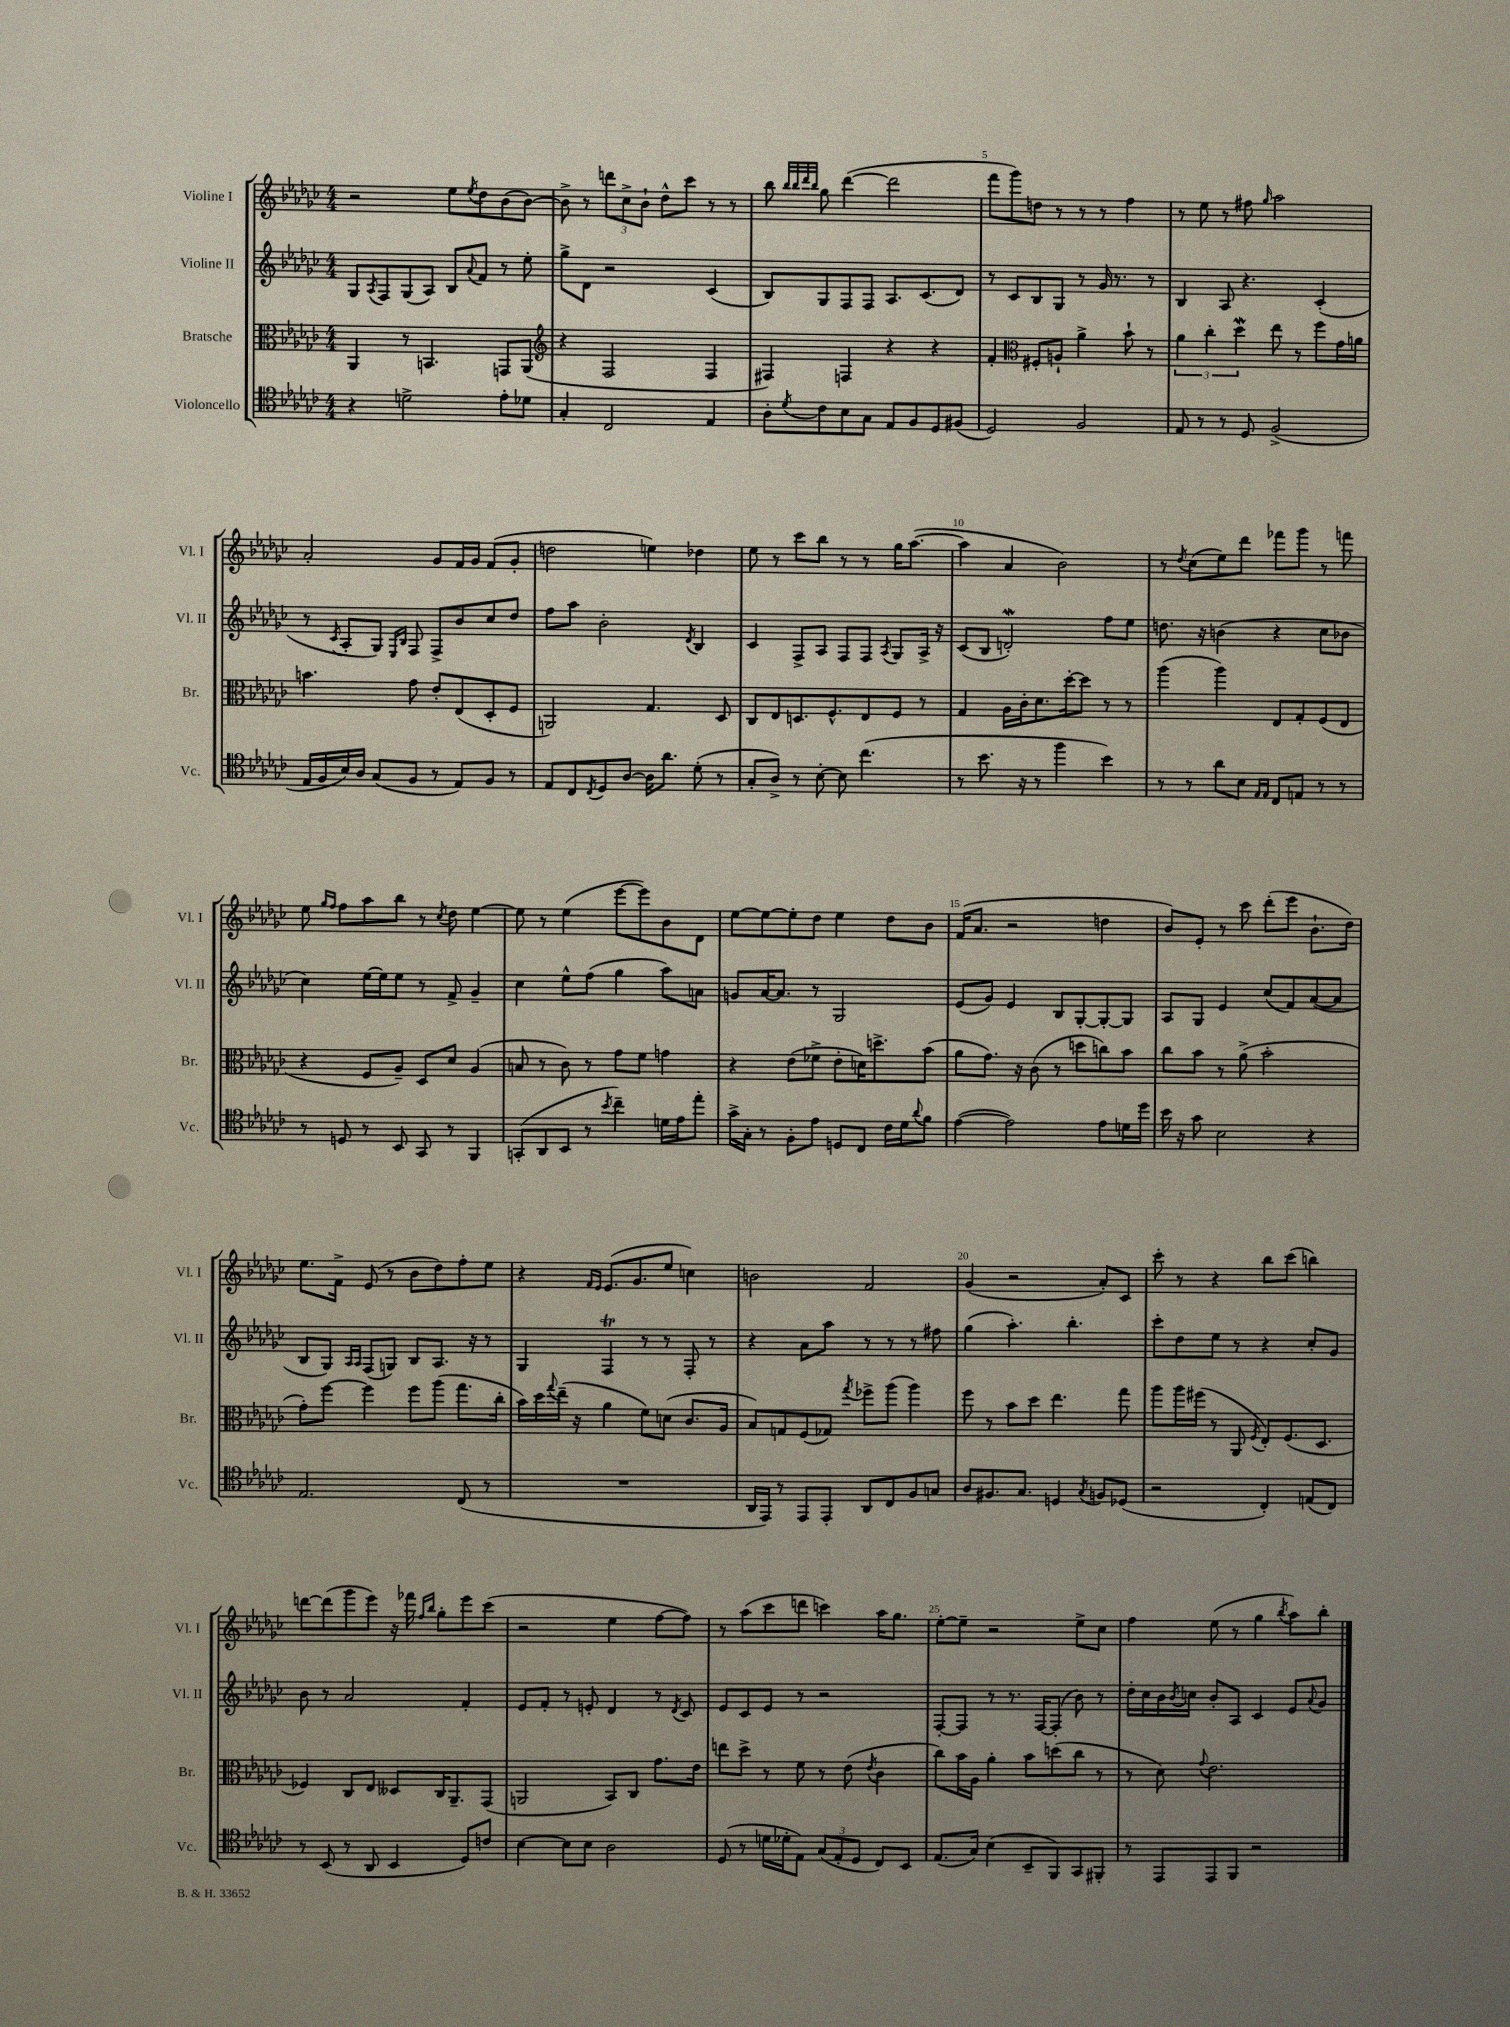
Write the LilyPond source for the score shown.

<<
\new StaffGroup <<
\new Staff = "s0" \with { instrumentName = "Violine I" shortInstrumentName = "Vl. I" } {
    \clef treble \key ges \major \numericTimeSignature \time 4/4
    r2 ees''8 \acciaccatura { ees''8 } des''8 bes'8( bes'8~) |
    bes'8-> r8 \tuplet 3/2 { d'''8 ces''8-> bes'8-! } des''8-^ ces'''8 r8 r8 |
    bes''8 \grace { bes''32 bes''32 des'''32 bes''32 } ges''8 des'''4~( des'''2 |
    f'''8 ges'''8) d''8 r8 r8 r8 f''4 |
    r8 ees''8 r8 fis''8 \grace { ges''16 } aes''2 |
    aes'2-. ges'8 f'16 ges'16 f'8( ges'8-. |
    d''2 e''4) des''4 |
    ees''8 r8 ces'''8 bes''8 r8 r8 ges''16 aes''8.~( |
    aes''4 aes'4 bes'2) |
    r8 \acciaccatura { des''8 } ces''8( ees''8) des'''8 fes'''8 ges'''8 r8 f'''8 |
    ees''8 \grace { ges''16 f''16 } f''8 aes''8 bes''8 r8 \acciaccatura { ces''8 } des''8 ees''4~ |
    ees''8 r8 ees''4( ees'''8~ ees'''8) bes'8 des'8 |
    ees''8~ ees''8~ ees''8-. des''8 ees''4 des''8 bes'8 |
    f'16( aes'8. r2 d''4 |
    bes'8) ees'8-. r8 ces'''8 des'''8-.( ees'''8 bes'8.-! des''16) |
    ees''8. f'16-> ees'8( r8 bes'8 des''8) f''8-. ees''8 |
    r4 \grace { f'16 ees'16 } ees'8.( ges'8. ees''8 c''4) |
    b'2 f'2 |
    ges'4( r2 aes'8-.) ces'8 |
    ces'''8-. r8 r4 bes''8 ces'''8( b''4) |
    d'''8~ d'''8( ges'''8 ees'''8) r16 fes'''16 \grace { f''16 bes''16 } ges''8-. ees'''8 ces'''8( |
    r2 ees''4 f''8~ f''8) |
    r8 aes''8( ces'''8 d'''8 c'''4) aes''16 ges''8. |
    ees''8~-. ees''8-- r2 ees''8-> ces''8 |
    f''4 ees''8( r8 ges''4 \acciaccatura { bes''8 } aes''8) bes''8-. \bar "|." |
}
\new Staff = "s1" \with { instrumentName = "Violine II" shortInstrumentName = "Vl. II" } {
    \clef treble \key ges \major \numericTimeSignature \time 4/4
    ges8 \acciaccatura { aes8 } f8 ges8( aes8) bes8 \appoggiatura { aes'8 } f'8 r8 ees''8-. |
    ges''8-> des'8 r2 ces'4( |
    bes8) ges8 f8 f8 aes8. ces'8.( des'8) |
    r8 ces'8 bes8 ges8 r8 ges'16 r8. r8 |
    bes4 aes8 r4. ces'4-.( |
    r8 \acciaccatura { ces'8 } aes8-. ges8) \grace { ees16 bes16 } f8 f8-> bes'8 ces''8 des''8 |
    f''8 aes''8 bes'2-. \acciaccatura { des'8 } bes4 |
    ces'4 f8-> aes8 f8 f8 \acciaccatura { aes8 } ges8 aes16-> r16 |
    ces'8( bes8 d'2-.\mordent) f''8 ees''8 |
    d''8. r16 b'4( r4 ces''8 bes'8 |
    ces''4) ees''16~ ees''16 ees''8 r8 f'8-> ges'4-- |
    ces''4 ees''8-^ f''8( ges''4 aes''8) a'8 |
    g'8 aes'16~ aes'8. r8 ges2 |
    ees'8( ges'8) ees'4 bes8 ges8~-. ges8~-. ges8 |
    aes8 ges8 ees'4 ces''8( f'8) aes'8~( aes'8 |
    bes8 ges8) \grace { aes16 aes16 } f8( g8) bes8 aes8. r16 r8 |
    ges4 f4\trill r8 r8 f8-. r8 |
    r4 aes'8 aes''8 r8 r8 r8 fis''8 |
    ges''4( aes''4.-.) bes''4.-. |
    ces'''8-. des''8 ees''8 r8 r4 ces''8-. ges'8 |
    bes'8 r8 aes'2 f'4-. |
    ees'8 f'8-. r8 e'8-. des'4 r8 \acciaccatura { des'8 } ces'8 |
    ees'8 ces'8 ees'8 r8 r2 |
    f8~-. f8 r8 r8. f16~ f8-.( bes'8) r8 |
    des''16-. ces''16 bes'16 \acciaccatura { bes'8 } c''16 bes'8-. aes8 ces'4 ees'8 \appoggiatura { aes'8 } ges'8 \bar "|." |
}
\new Staff = "s2" \with { instrumentName = "Bratsche" shortInstrumentName = "Br." } {
    \clef alto \key ges \major \numericTimeSignature \time 4/4
    aes,4 r8 b,4. g,8 aes,8( |
    \clef treble r4 f2 f4 |
    fis4) f4 r4 r4 |
    f'4-. \clef alto fis8-. a8-! aes'4-> bes'8-! r8 |
    \tuplet 3/2 { aes'4 ces''4-. des''4\mordent } ees''8 r8 f''8 ges'16 a'16 |
    b'4. ges'8 ees'8-. ees8( des8-. f8 |
    a,2) ges4. des8 |
    ces8 ees8 d8. f8.-^ ees8 f8 r8 |
    ges4 aes16 ces'16-. des'8. des''16~-. des''8 r8 r8 |
    aes''4( aes''4) ees8 ges8-. f8( ees8 |
    r4 f8 aes8--) des8 des'8 aes4( |
    b8 r8 ces'8) r8 ges'8 f'8 g'4 |
    r4 ees'8( fes'8-> ees'8-. d'16) d''8.-> bes'8( |
    aes'8 ges'8.) r16 ces'8( r8 d''8 c''8) bes'8 |
    ces''8 bes'8 r8 aes'8->( bes'2-. |
    ges'8-.) f''8~ f''4 f''8 aes''8( ges''8. ces''16-. |
    bes'16) des''16 \appoggiatura { ges''8 } ees''16--( r16 aes'4 f'8) d'8( ces'8. aes16 |
    bes8) g8 f8( ges8) \acciaccatura { ges''8 } fes''8-> aes''8( aes''4) |
    f''8 r8 bes'8 des''8 ees''4. ges''8 |
    aes''8 aes''16 fis''16( r8 aes,8 \acciaccatura { f8 } ees8-.) f8.( des8. |
    fes4) ces8 ees8 deses8 ces16 aes,8.-- ges,8( |
    a,2 bes,8) ces8 ges'8. ees'16 |
    e''8 des''8-> r8 f'8 r8 ees'8( \acciaccatura { ees'8 } ces'4 |
    ces''8) bes'16 aes16 aes'4-. bes'8 d''8( ces''8 r8 |
    r8 des'8) \appoggiatura { ges'8 } ees'2. \bar "|." |
}
\new Staff = "s3" \with { instrumentName = "Violoncello" shortInstrumentName = "Vc." } {
    \clef tenor \key ges \major \numericTimeSignature \time 4/4
    r4 d'2-> ees'8-. des'8 |
    ges4-. ces2 ees4 |
    aes8-. \acciaccatura { des'8 } ces'8 bes8 ges8 ees8 f8 des8 fis8( |
    des2) f2 |
    ees8 r8 r8 des8 f2->( |
    ees16 f16 bes16) aes16 ges8( f8 r8 ees8) f8 r8 |
    ees8 ces8 \acciaccatura { ces8 } des8 aes8~ aes16 aes'8. des'8-.( r8 |
    ges8-. aes8->) r8 bes8~-. bes8 ces''4.( |
    r8 bes'8. r16 r8 f''4 bes'4) |
    r8 r8 aes'8 bes8 \grace { ees16 ees16 } ces8 e8 r8 r8 |
    r8 d8 r8 bes,8 ges,8 r8 f,4 |
    g,8-.( aes,8 bes,8 r8 \acciaccatura { bes'8 } ces''4--) d'16 ees'16 ees''8-. |
    ges'16-> ges16-. r8 f8-. ees'8 d8 ces8 ces'16 des'16 \appoggiatura { aes'8 } f'8 |
    ees'4~( ees'2) ees'8 d'16 des''16 |
    bes'16 r16 ges'8 bes2 r4 |
    ees2. ces8( r8 |
    R1 |
    aes,16 ees,16) r8 ees,8 ees,8-. aes,8 ces8 f8 g8 |
    aes8 fis8. ges8. d4 \acciaccatura { ges8 } f8 des8( |
    r2 ces4-.) e8( ces8) |
    r8 bes,8( r8 aes,8 bes,4 des8) c'8 |
    bes4~ bes8 bes8 aes2 |
    des8( r8 d'16 des'16-. ees8) \tuplet 3/2 { ges8( ees8-. des8 } ces8) bes,8 |
    ees8.( ges16) bes4( bes,8-- f,8) ges,8 fis,8-. |
    r8 ees,8 ees,8 f,8 r2 \bar "|." |
}
>>
>>
\layout { \context { \Score currentBarNumber = #2 \override BarNumber.break-visibility = ##(#f #t #t) barNumberVisibility = #(every-nth-bar-number-visible 5) } }
